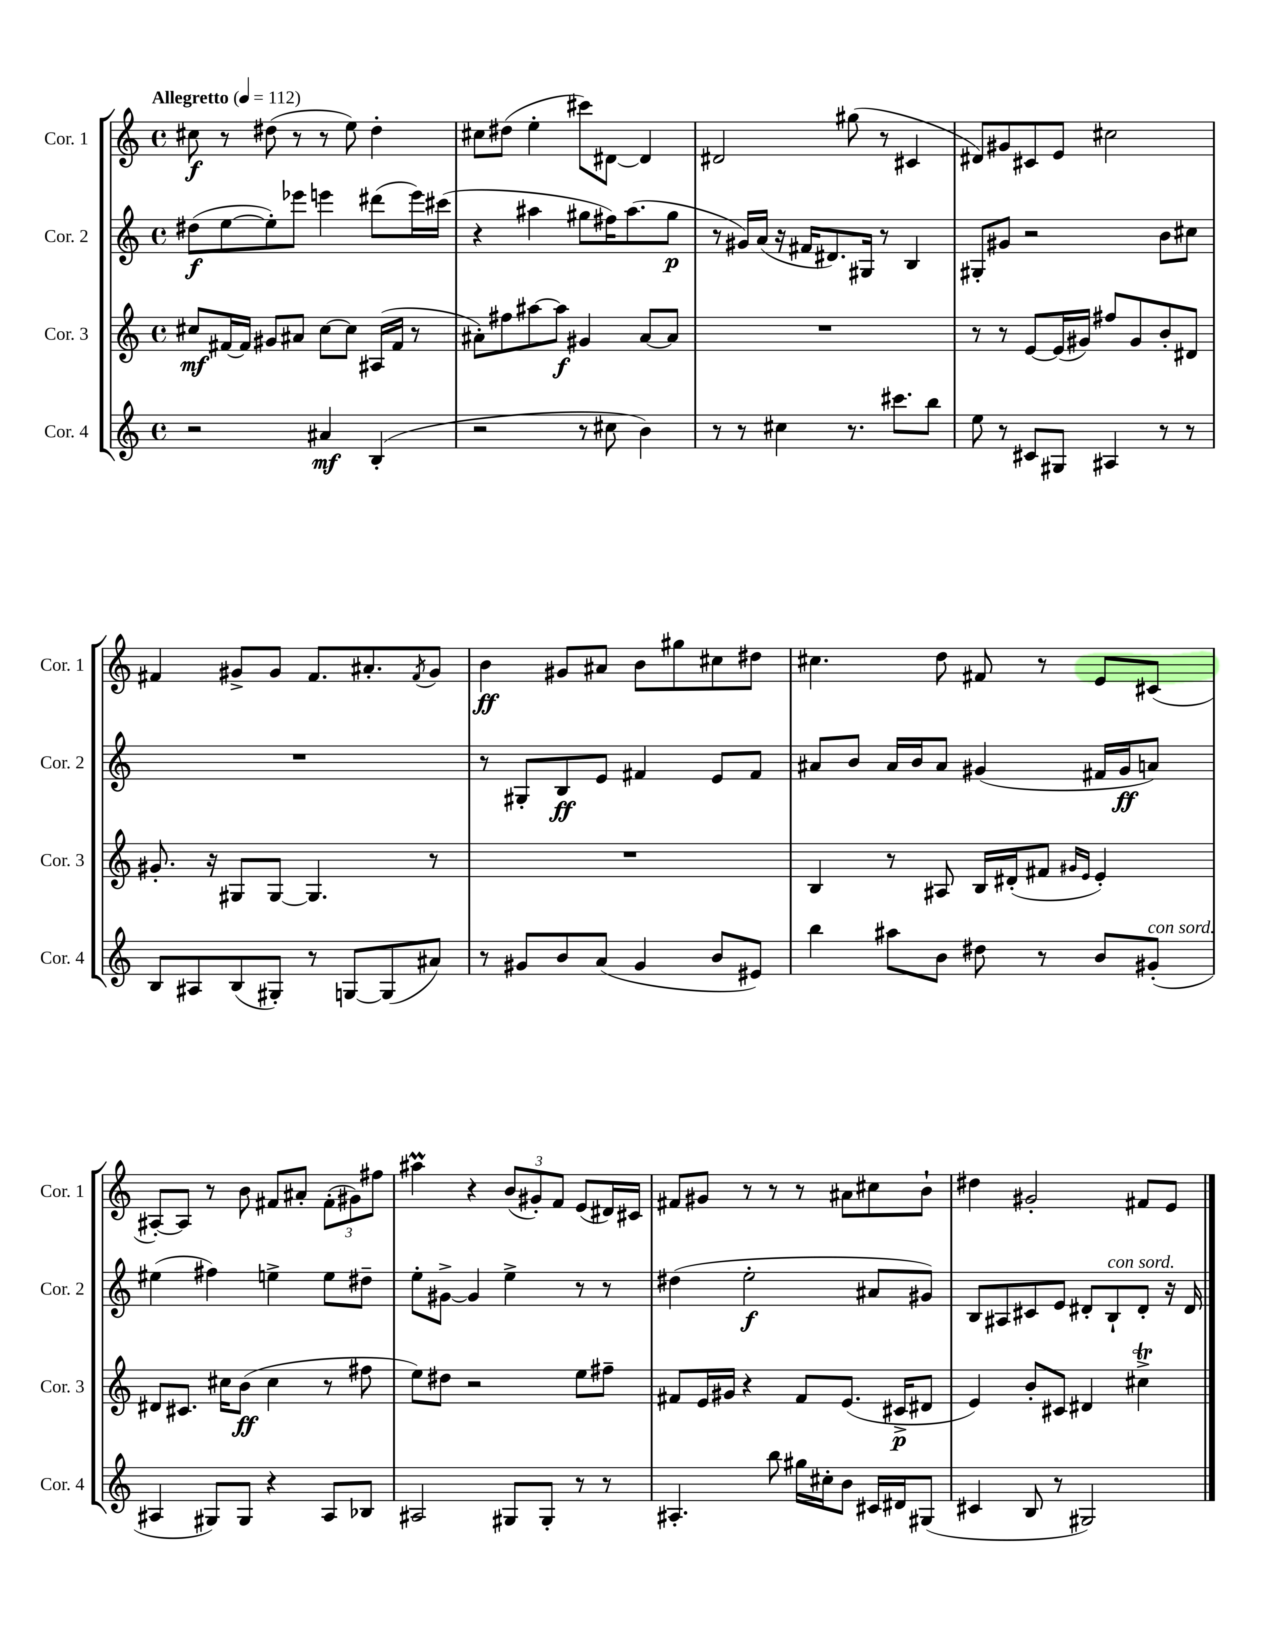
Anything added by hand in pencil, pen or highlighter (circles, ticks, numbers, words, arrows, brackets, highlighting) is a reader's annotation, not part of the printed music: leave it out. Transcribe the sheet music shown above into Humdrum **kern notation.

**kern	**kern	**kern	**kern
*staff4	*staff3	*staff2	*staff1
*clefG2	*clefG2	*clefG2	*clefG2
*k[]	*k[]	*k[]	*k[]
*M4/4	*M4/4	*M4/4	*M4/4
*met(c)	*met(c)	*met(c)	*met(c)
*MM112	*MM112	*MM112	*MM112
2r	8cc#	(8dd#	8cc#
.	[16f#	[8ee	8r
.	16f#]	.	.
.	8g#	8ee'])	(8dd#
.	8a#	8eee-	8r
4a#	[8cc#	4eee	8r
.	8cc#]	.	8ee)
(4B'	(16A#	(8ddd#	4dd#'
.	16f#	.	.
.	8r	16eee)	.
.	.	(16ccc#	.
=	=	=	=
2r	8a#')	4r	8cc#
.	8ff#	.	(8dd#
.	[8aa#	4aa#	4ee'
.	8aa#]	.	.
8r	4g#	8gg#	8ccc#)
8cc#	.	16ff#)	[8d#
.	.	(8.aa#	.
4b)	[8a#	.	4d#]
.	8a#]	8gg#	.
=	=	=	=
8r	1r	8r	2d#
8r	.	16g#)	.
.	.	(16a	.
4cc#	.	16r	.
.	.	16f#	.
.	.	8.d#)	.
8.r	.	.	(8gg#
.	.	16G#	.
.	.	8r	8r
8.ccc#	.	.	.
.	.	4B	4c#
8bb	.	.	.
=	=	=	=
8ee	8r	8G#'	8d#)
8r	8r	8g#	8g#
8c#	[8e	2r	8c#
8G#	(16e]	.	8e
.	16g#)	.	.
4A#	8ff#	.	2cc#
.	8g#	.	.
8r	8b'	8b	.
8r	8d#	8cc#	.
=	=	=	=
8B	8.g#'	1r	4f#
8A#	.	.	.
.	16r	.	.
(8B	8G#	.	8g#^
8G#')	[8G#	.	8g#
8r	4.G#]	.	8.f#
[8G	.	.	.
.	.	.	8.a#'
(8G]	.	.	.
.	.	.	8qf#
8a#)	8r	.	8g#
=	=	=	=
8r	1r	8r	4b
8g#	.	8G#'	.
8b	.	8B	8g#
(8a	.	8e	8a#
4g#	.	4f#	8b
.	.	.	8gg#
8b	.	8e	8cc#
8e#)	.	8f#	8dd#
=	=	=	=
4bb	4B	8a#	4.cc#
.	.	8b	.
8aa#	8r	16a#	.
.	.	16b	.
8b	8A#	8a#	8dd
8dd#	16B	(4g#	8f#
.	(16d#'	.	.
8r	8f#	.	8r
.	16qqg#	.	.
.	16qqe	.	.
8b	4e')	16f#	8e
.	.	16g#	.
(8g#'	.	8a)	(8c#
=	=	=	=
4A#	8d#	(4ee#	[8A#')
.	8.c#	.	8A#]
8G#)	.	4ff#)	8r
.	16cc#	.	.
8G#	(8b	.	8b
4r	4cc#	4ee^	8f#
.	.	.	8a#'
8A#	8r	8ee	(12f#'
.	.	.	12g#)
8B-	8ff#	8dd#~	.
.	.	.	12ff#
=	=	=	=
2A#	8ee)	8ee'	4aa#
.	8dd#	[8g#^	.
.	2r	4g#]	4r
8G#	.	4ee^	(12b
.	.	.	12g#')
8G#'	.	.	.
.	.	.	12f
8r	8ee	8r	(8e
8r	8ff#~	8r	16d#)
.	.	.	16c#
=	=	=	=
4.A#'	8f#	(4dd#	8f#
.	16e	.	8g#
.	16g#	.	.
.	4r	2ee'	8r
8bb	.	.	8r
16gg#	8f#	.	8r
16cc#'	.	.	.
8b	(8.e	.	8a#
16c#	.	8a#	8cc#
16d#	16c#^	.	.
(8G#	8d#	8g#)	8b`
=	=	=	=
4c#	4e)	8B	4dd#
.	.	8A#	.
8B	8b'	8c#	2g#'
8r	8c#	8e	.
2G#)	4d#	8d#'	.
.	.	8B`	.
.	4cc#^	8d#'	8f#
.	.	16r	8e
.	.	16d#	.
==	==	==	==
*-	*-	*-	*-
